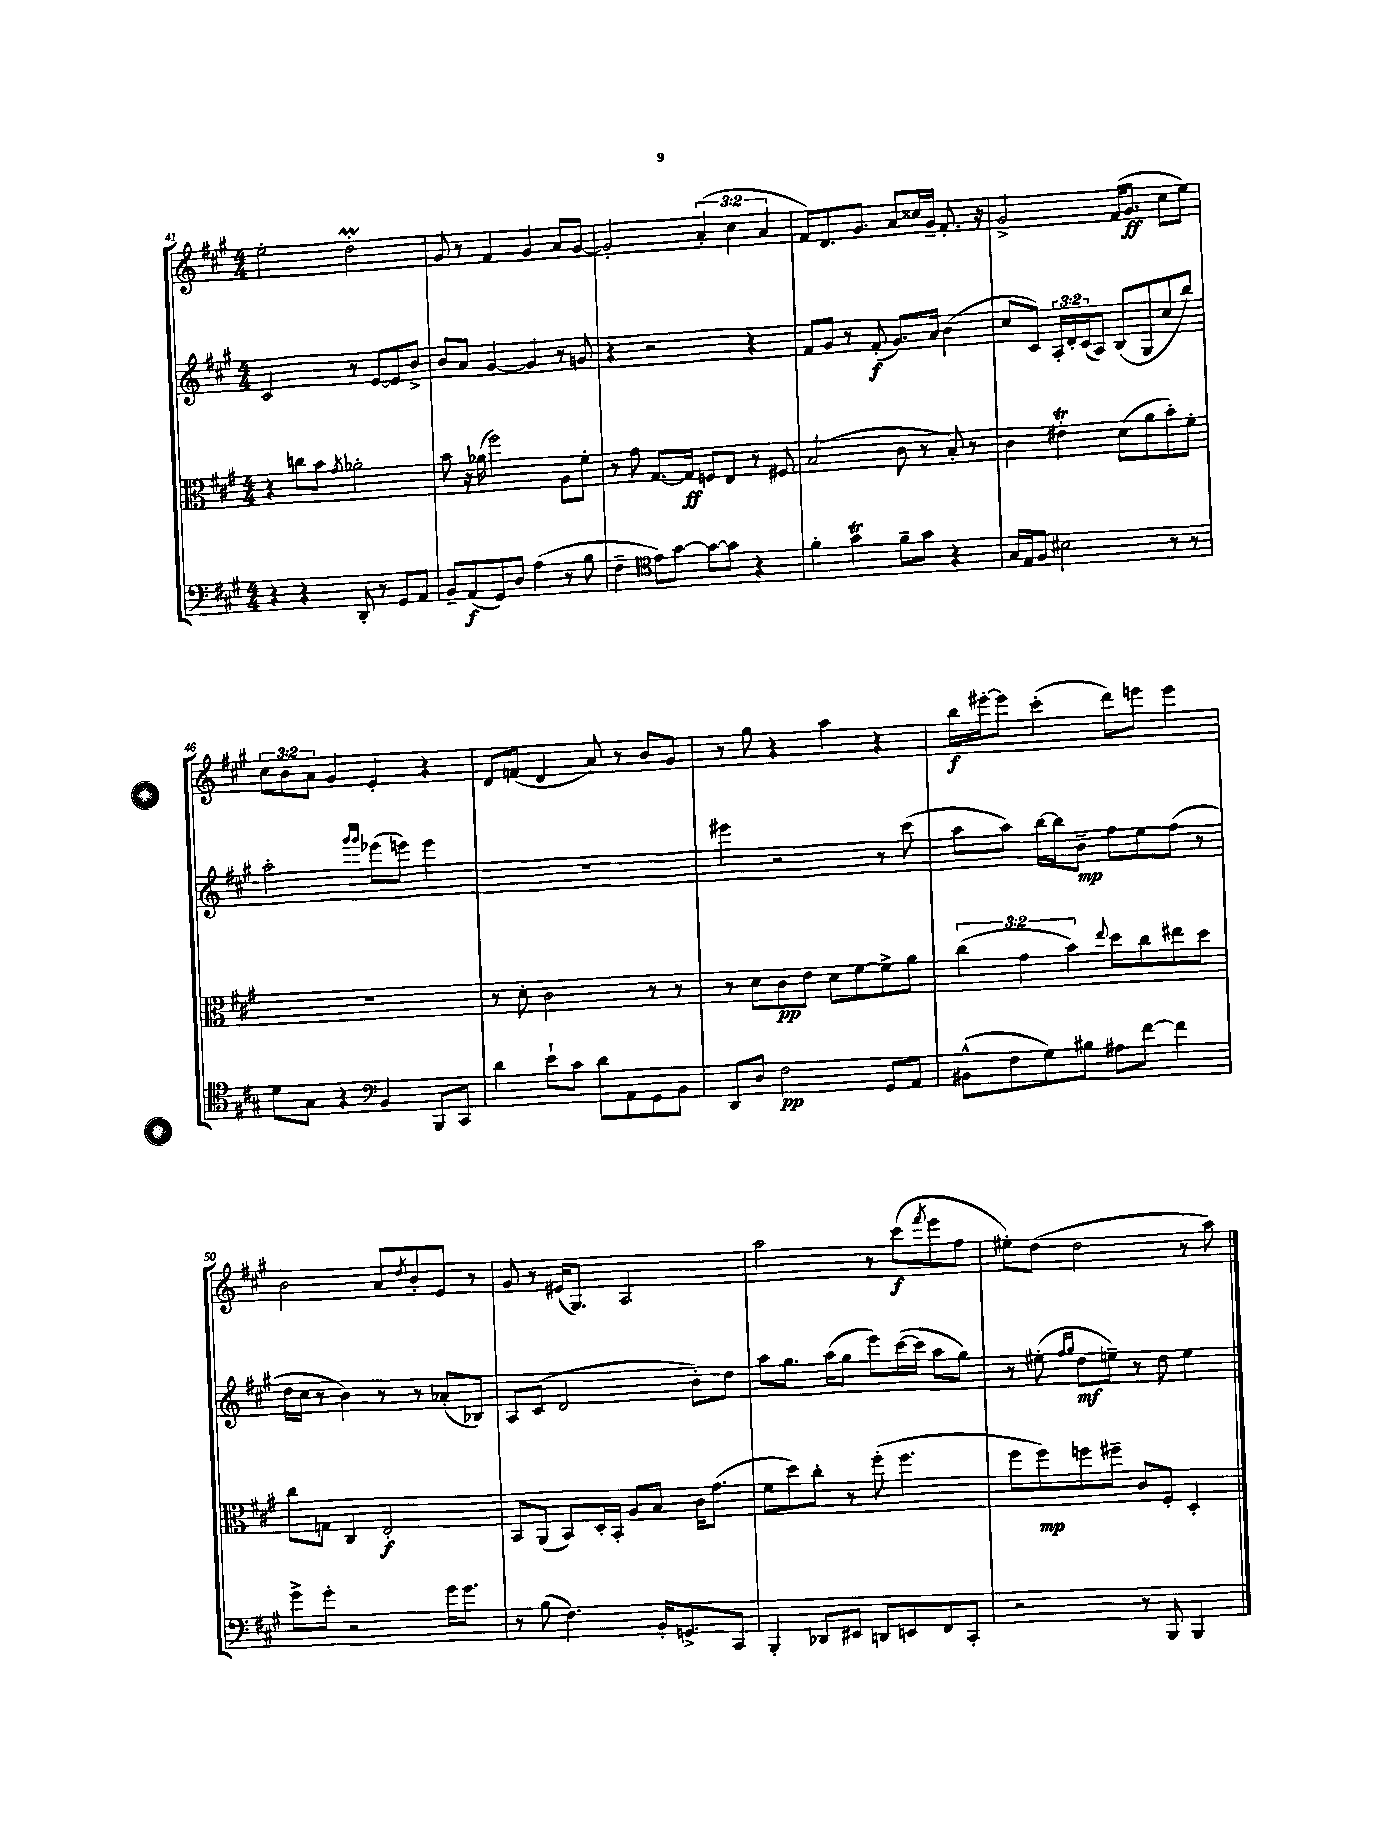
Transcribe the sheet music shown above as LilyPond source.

<<
\new StaffGroup <<
\new Staff = "s0" {
    \clef treble \key a \major \numericTimeSignature \time 4/4 \override Staff.TupletNumber.text = #tuplet-number::calc-fraction-text
    e''2-. d''2-.\prall |
    gis'8 r8 fis'4 gis'4 a'8 gis'8~ |
    gis'2-. \tuplet 3/2 { a'4-.( cis''4 a'4 } |
    fis'8) d'8. gis'8. a'8 cisis''16 gis'16-- fis'8.-. r16 |
    gis'2-> fis'16( gis'8.\ff cis''8 e''8) |
    \tuplet 3/2 { cis''8 b'8 a'8 } gis'4 e'4-. r4 |
    d'8 f'8( d'4 a'8) r8 b'8 gis'8 |
    r8 gis''8 r4 a''4 r4 |
    b''16\f eis'''16~-. eis'''8 cis'''4-.( d'''8) e'''8 e'''4 |
    b'2 a'8 \acciaccatura { d''8 } b'8-. e'8 r8 |
    gis'8 r8 eis'16( gis8.) a2 |
    a''2 r8 cis'''8\f( \acciaccatura { fis'''8 } e'''8 fis''8 |
    eis''8-.) d''8( d''2 r8 a''8) \bar "|." |
}
\new Staff = "s1" {
    \clef treble \key a \major \numericTimeSignature \time 4/4 \override Staff.TupletNumber.text = #tuplet-number::calc-fraction-text
    cis'2 r8 e'8~ e'8 b'8-> |
    b'8 a'8 gis'4~ gis'4 r8 g'8 |
    r4 r2 r4 |
    fis'8 gis'8 r8 fis'8-.\f( gis'8.) a'16 b'4( |
    cis''8 cis'8) \tuplet 3/2 { a16-. d'16-. cis'16( } a8) b8( gis8 cis''8 b''8) |
    a''2-. \grace { gis'''16 gis'''16 } ees'''8( e'''8) e'''4 |
    R1 |
    eis'''4 r2 r8 cis'''8( |
    a''8 a''8) b''16~ b''16 b'8--\mp fis''8 e''8 fis''8( r8 |
    d''16 cis''16 r8 b'4) r8 r8 aes'8-.( bes8) |
    a8 cis'8( d'2 b'8-.) d''8 |
    a''8 gis''8. a''16( gis''8 e'''8) cis'''16~( cis'''16 a''8 gis''8) |
    r8 eis''8-.( \grace { fis''16 gis''16 } d''8\mf e''8--) r8 d''8 e''4 \bar "|." |
}
\new Staff = "s2" {
    \clef alto \key a \major \numericTimeSignature \time 4/4 \override Staff.TupletNumber.text = #tuplet-number::calc-fraction-text
    r4 c''8 b'8 \acciaccatura { gis'8 } aes'2-. |
    b'8 r16 aes'16( fis''2) a8 fis'8-. |
    r8 gis'8 gis8.~ gis16\ff f8 e8 r8 fis8 |
    b2( cis'8 r8 b8-.) r8 |
    cis'4 eis'4-.\trill d'8( a'8 b'8-.) fis'8-. |
    R1 |
    r8 d'8-. cis'2 r8 r8 |
    r8 d'8 cis'8\pp e'8 d'8 fis'8~ fis'8-> a'8 |
    \tuplet 3/2 { cis''4( gis'4 b'4) } \appoggiatura { e''8 } d''8 cis''8 eis''8 d''8 |
    cis''8 g8 cis4 e2-.\f |
    b,8 a,8( b,8) d16-. b,16-. a8 b8 cis'16 gis'8.( |
    fis'8 d''8) cis''8-. r8 fis''8-.( fis''4. |
    fis''8 fis''8\mp) f''8 fis''8-- cis'8 fis8-. d4-. \bar "|." |
}
\new Staff = "s3" {
    \clef bass \key a \major \numericTimeSignature \time 4/4
    r4 r4 d,8-. r8 gis,8 a,8 |
    b,8-- a,8\f( gis,8) d8 a4( r8 b8 |
    fis4-- \clef tenor e'8) gis'8~ gis'8~ gis'8 r4 |
    fis'4-. gis'4\trill fis'8-- gis'8 r4 |
    gis16 e16 fis8 bis2 r8 r8 |
    d'8 gis8 r4 \clef bass b,4 b,,8 cis,8 |
    d'4 e'8-! cis'8 d'8 a,8 gis,8 b,8 |
    d,8 d8 fis2\pp gis,8 a,8 |
    bis,8-^( fis8 gis8) bis8 ais8 fis'8~ fis'4 |
    gis'8-> gis'8-. r2 gis'16 gis'8. |
    r8 b8( fis4.) b,16-. g,8.-> cis,8 |
    b,,4-. des,8 eis,8 d,8 e,8 fis,8 cis,8-. |
    r2 r8 b,,8 b,,4 \bar "|." |
}
>>
>>
\layout { \context { \Score currentBarNumber = #41 } }
